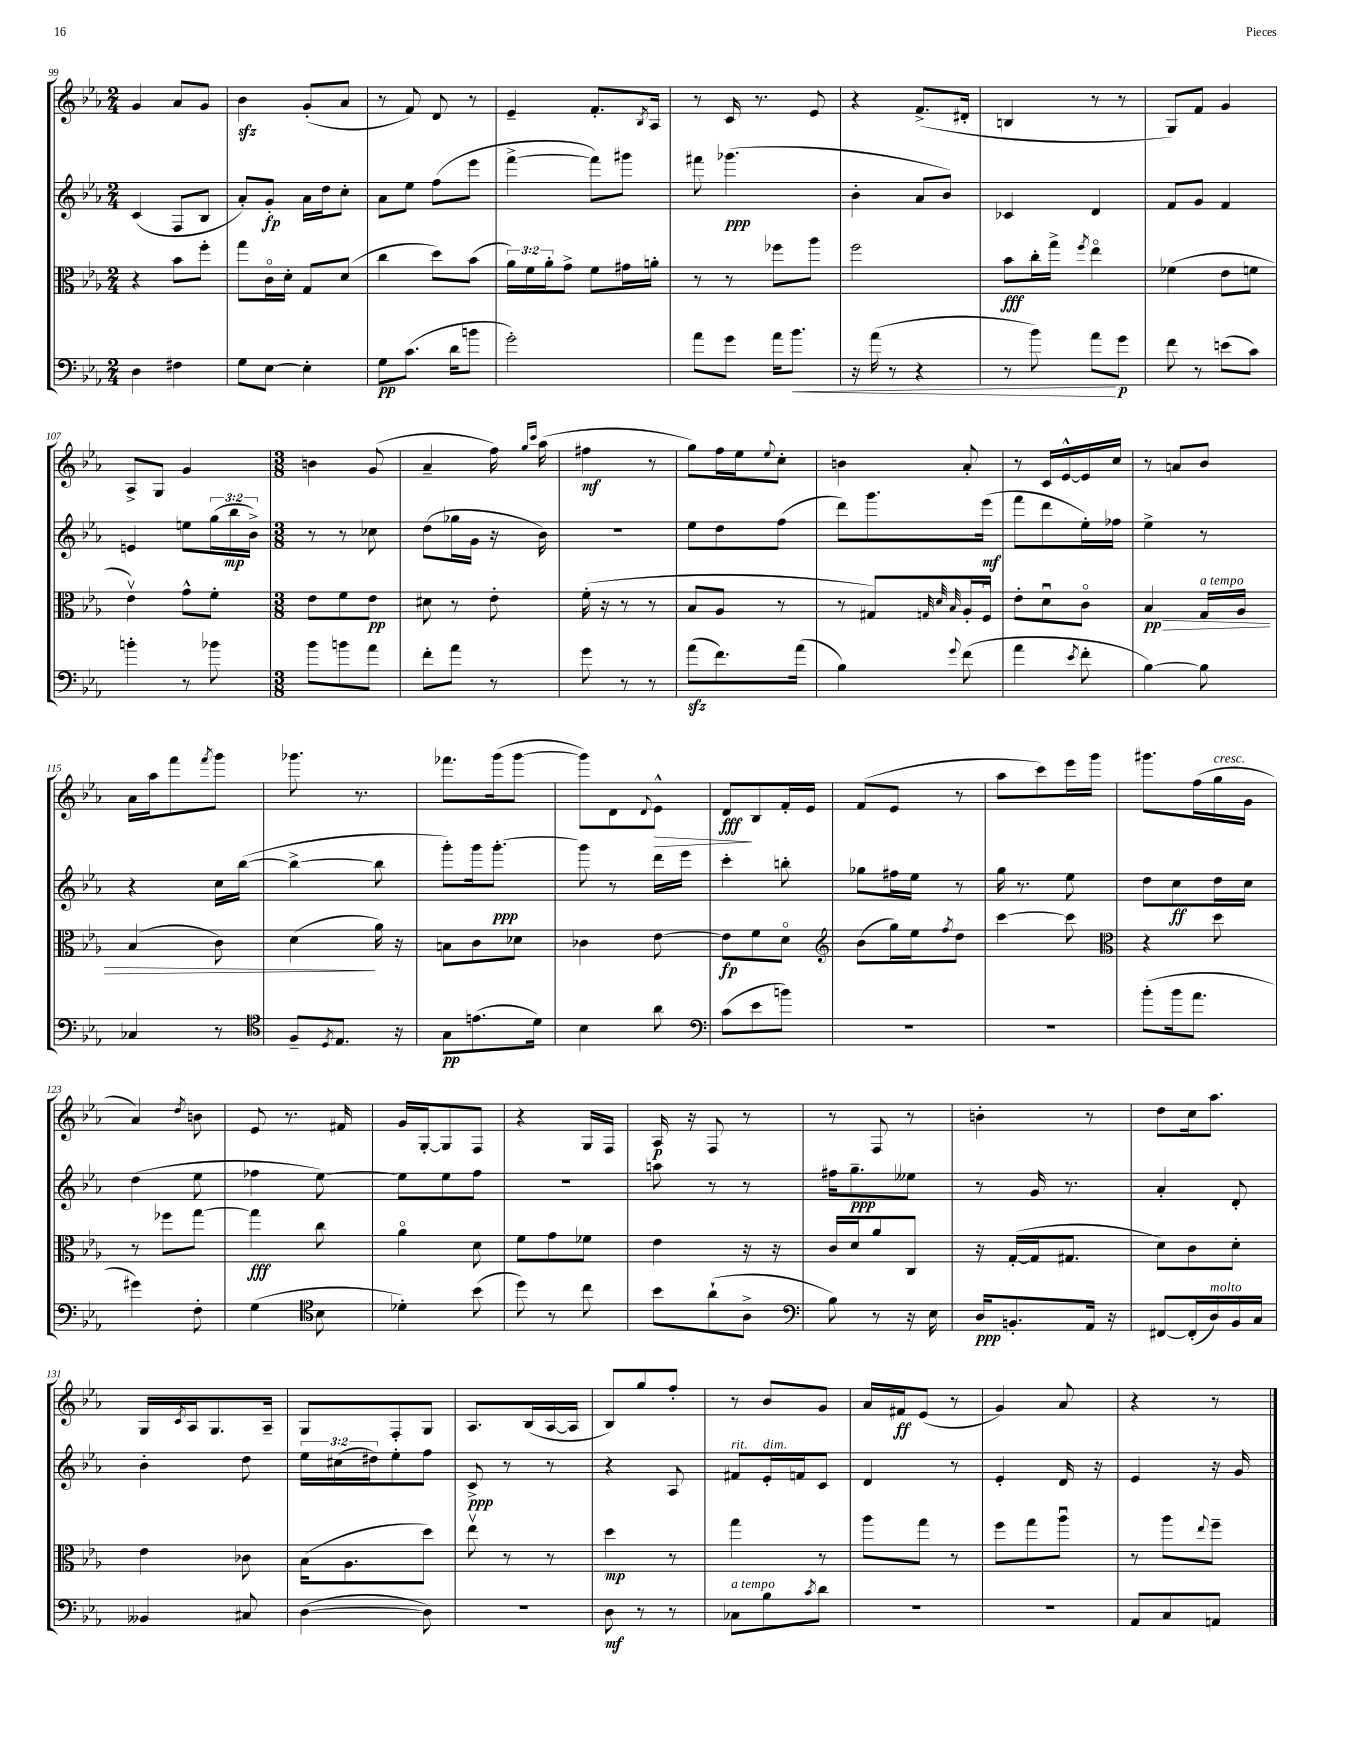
<<
\new StaffGroup <<
\new Staff = "s0" {
    \clef treble \key ees \major \numericTimeSignature \time 2/4
    g'4 aes'8 g'8 |
    bes'4\sfz g'8-.( aes'8 |
    r8 f'8) d'8 r8 |
    ees'4-- f'8.-. \acciaccatura { bes8 } aes16 |
    r8 c'16 r8. ees'8 |
    r4 f'8.->( dis'16-. |
    b4 r8 r8 |
    g8) f'8 g'4 |
    aes8-> g8 g'4 |
    \numericTimeSignature \time 3/8 b'4 g'8( |
    aes'4-- f''16) \grace { g''16 c'''16 } aes''16( |
    fis''4\mf r8 |
    g''8) f''16 ees''16 \appoggiatura { ees''8 } c''8-. |
    b'4 aes'8-. |
    r8 c'16 ees'16~-^ ees'16 c''16 |
    r8 a'8 bes'8 |
    aes'16 aes''16 f'''8 \acciaccatura { f'''8 } g'''8 |
    ges'''8. r8. |
    fes'''8. g'''16( g'''8~ |
    g'''8) d'8 \appoggiatura { d'8 } ees'8-^\> |
    d'8\fff\! bes8 f'16-. ees'16 |
    f'8( ees'8 r8 |
    aes''8 c'''8) ees'''16 g'''16 |
    gis'''8. f''16( g''16^\markup { \italic "cresc." } g'16 |
    aes'4) \acciaccatura { d''8 } b'8 |
    ees'8 r8. fis'16 |
    g'16 g16~-. g8 f8 |
    r4 g16 f16 |
    aes16\p r16 f8 r8 |
    r8 f8 r8 |
    b'4-. r8 |
    d''8 c''16 aes''8. |
    g16 \acciaccatura { c'8 } aes16 g8. aes16-- |
    g8 f8-. g8 |
    aes8. bes16( aes16~ aes16 |
    bes8) g''8 f''8-. |
    r8 bes'8 g'8 |
    aes'16 fis'16\ff ees'8( r8 |
    g'4) aes'8 |
    r4 r8 \bar "|." |
}
\new Staff = "s1" {
    \clef treble \key ees \major \numericTimeSignature \time 2/4 \override Staff.TupletNumber.text = #tuplet-number::calc-fraction-text
    c'4( f8 bes8 |
    aes'8-.) g'8-.\fp aes'16 d''16 c''8-. |
    aes'8 ees''8 f''8( ees'''8 |
    f'''4~-> f'''8) gis'''8 |
    fis'''8 ges'''4.\ppp( |
    bes'4-. aes'8 bes'8) |
    ces'4 d'4 |
    f'8 g'8 f'4 |
    e'4 e''8 \tuplet 3/2 { g''16( bes''16\mp bes'16->) } |
    \numericTimeSignature \time 3/8 r8 r8 ces''8 |
    d''8( ges''16 g'16 r16 bes'16) |
    R4. |
    ees''8 d''8 f''8( |
    d'''8) g'''8. ees'''16\mf( |
    f'''8 d'''8 ees''16-.) fes''16 |
    ees''4-> r8 |
    r4 c''16 bes''16~( |
    bes''4~-> bes''8 |
    g'''8-.) g'''16 g'''8.~-.\ppp |
    g'''8 r8 d'''16 ees'''16 |
    c'''4-. b''8-. |
    ges''8 fis''16 ees''16 r8 |
    g''16 r8. ees''8 |
    d''8 c''8\ff d''16 c''16 |
    d''4( ees''8 |
    fes''4 ees''8~) |
    ees''8 ees''8 f''8 |
    R4. |
    a''8 r8 r8 |
    fis''16 g''8.--\ppp eeses''8 |
    r8 g'16 r8. |
    aes'4-. d'8-. |
    bes'4-. d''8 |
    \tuplet 3/2 { ees''16 cis''16( dis''16) } ees''8-. f''8 |
    c'8->\ppp r8 r8 |
    r4 aes8 |
    fis'8^\markup { \italic "rit." } ees'16-.^\markup { \italic "dim." } f'16 c'8 |
    d'4 r8 |
    ees'4-. d'16 r16 |
    ees'4 r16 g'16 \bar "|." |
}
\new Staff = "s2" {
    \clef alto \key ees \major \numericTimeSignature \time 2/4 \override Staff.TupletNumber.text = #tuplet-number::calc-fraction-text
    r4 bes'8 f''8-. |
    g''8 c'16\flageolet d'16-. g8 d'8( |
    c''4 d''8) bes'8( |
    \tuplet 3/2 { aes'16) f'16 aes'16-. } g'8-> f'8 gis'16 a'16-. |
    r8 r8 fes''8 aes''8 |
    f''2 |
    bes'8\fff c''16-. g''16-> \acciaccatura { f''8 } ees''4\flageolet |
    fes'4( ees'8 f'8 |
    ees'4\upbow) g'8-^ f'8-. |
    \numericTimeSignature \time 3/8 ees'8 f'8 ees'8\pp |
    dis'8 r8 ees'8-. |
    f'16-.( r16 r8 r8 |
    bes8 aes8 r8 |
    r8 gis8) \grace { g32 d'32 bes32 } aes16-. f16\downbow |
    ees'8-. d'8\downbow c'8\flageolet |
    bes4\pp\> g16^\markup { \italic "a tempo" } aes16 |
    bes4( c'8) |
    d'4\!( aes'16) r16 |
    b8 c'8 des'8 |
    ces'4 ees'8~ |
    ees'8\fp f'8 d'8\flageolet |
    \clef treble bes'8( g''16) ees''16 \acciaccatura { f''8 } d''8 |
    c'''4~ c'''8 |
    \clef alto r4 d''8 |
    r8 fes''8 g''8~ |
    g''4\fff c''8 |
    aes'4\flageolet d'8 |
    f'8 g'8 fes'8 |
    ees'4 r16 r16 |
    c'16 d'16 aes'8 c8 |
    r16 g16~-.( g16 gis8. |
    d'8) c'8 d'8-. |
    ees'4 ces'8 |
    bes16( aes8. d''8) |
    ees''8\upbow r8 r8 |
    d''4\mp r8 |
    g''4 r8 |
    aes''8 g''8 r8 |
    f''8 g''8 aes''8\downbow |
    r8 aes''8 \appoggiatura { ees''8 } f''8-- \bar "|." |
}
\new Staff = "s3" {
    \clef bass \key ees \major \numericTimeSignature \time 2/4
    d4 fis4 |
    g8 ees8~ ees4-. |
    g8\pp c'8.( d'16 b'8 |
    g'2-.) |
    aes'8 g'8 aes'16 bes'8.\< |
    r16 aes'16( r8 r4 |
    r8 bes'8) aes'8\! g'8\p |
    f'8 r8 e'8( c'8) |
    b'4-. r8 bes'8 |
    \numericTimeSignature \time 3/8 bes'8 b'8 aes'8 |
    f'8-. aes'8 r8 |
    g'8 r8 r8 |
    aes'8\sfz( f'8.) aes'16( |
    bes4) \appoggiatura { g'8 } f'8( |
    aes'4 \acciaccatura { ees'8 } f'8-. |
    bes4~) bes8 |
    ces4 r8 |
    \clef tenor f8-- \acciaccatura { d8 } ees8. r16 |
    g8\pp e'8.( d'16) |
    bes4 aes'8 |
    \clef bass c'8( ees'8 b'8) |
    R4. |
    R4. |
    bes'8-.( bes'16 aes'8. |
    gis'4) f8-. |
    g4( \clef tenor bes8 |
    des'4-.) bes'8( |
    d''8) r8 c''8 |
    bes'8 aes'8-!( aes8-> |
    \clef bass bes8) r8 r16 ees16 |
    d16\ppp b,8.-. aes,16 r16 |
    fis,8~ fis,16-.( d16^\markup { \italic "molto" }) bes,16 c16 |
    beses,4 cis8 |
    d4~( d8) |
    R4. |
    d8\mf r8 r8 |
    ces8^\markup { \italic "a tempo" } bes8 \acciaccatura { c'8 } d'8 |
    R4. |
    R4. |
    aes,8 c8 a,8 \bar "|." |
}
>>
>>
\layout { \context { \Score currentBarNumber = #99 } }
